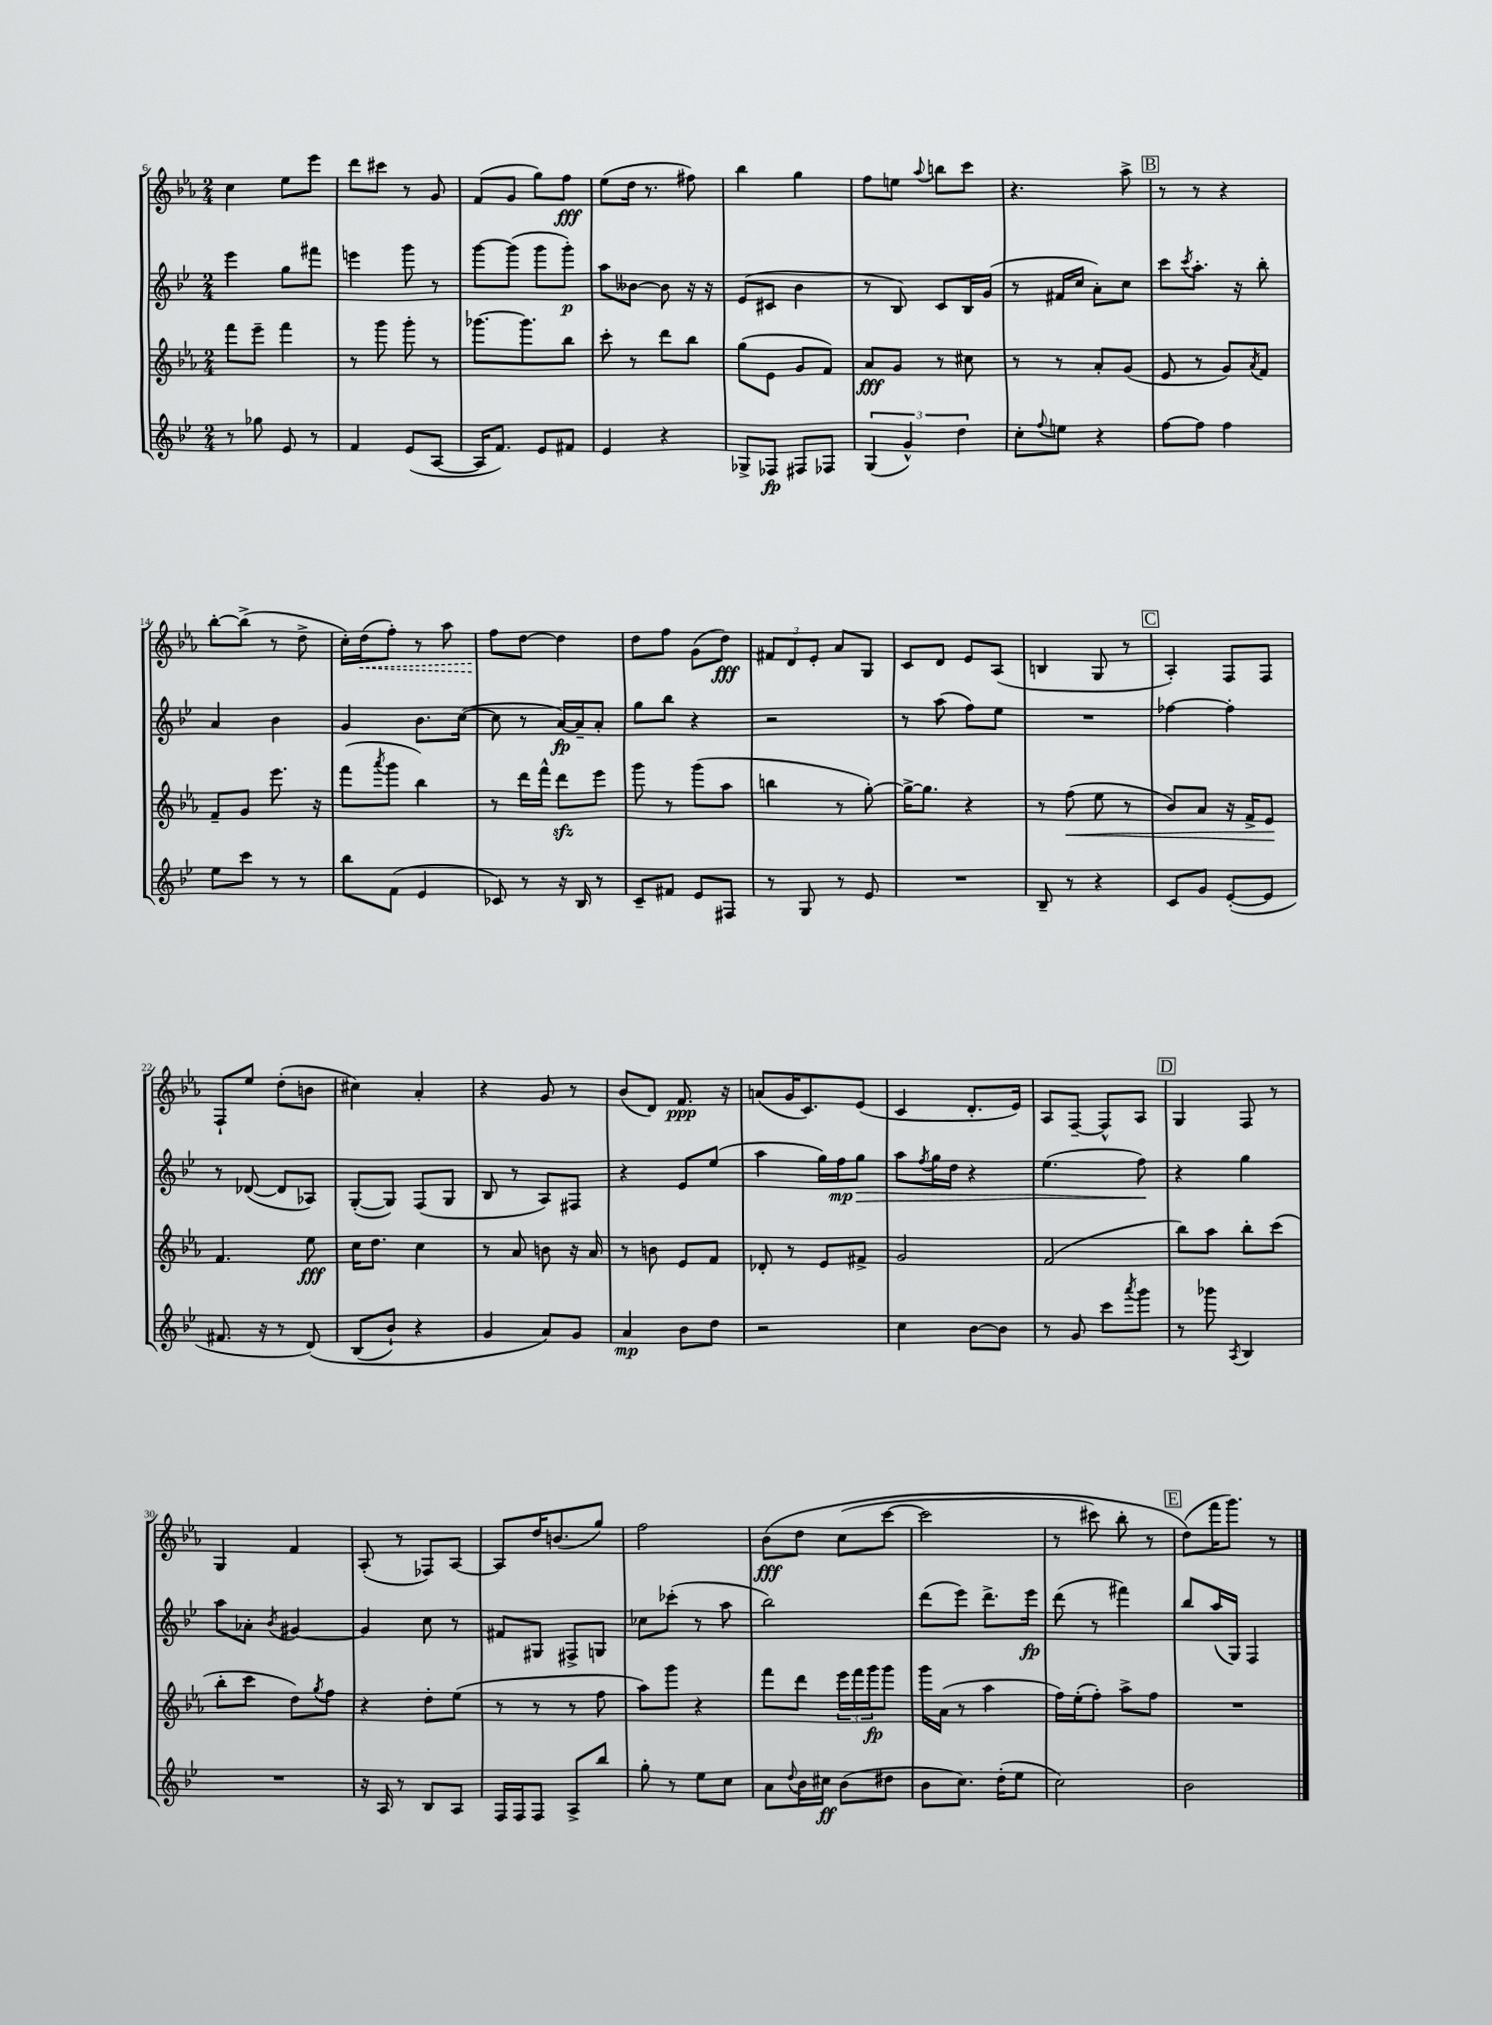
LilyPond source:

<<
\new StaffGroup <<
\new Staff = "s0" {
    \clef treble \key ees \major \numericTimeSignature \time 2/4
    c''4 ees''8 ees'''8 |
    d'''8 cis'''8 r8 g'8 |
    f'8( g'8 g''8) f''8\fff |
    ees''8( d''16 r8. fis''8) |
    bes''4 g''4 |
    f''8 e''8 \appoggiatura { aes''8 } b''8 c'''8 |
    r4. aes''8-> |
    \mark \markup { \box "B" } r8 r8 r4 |
    bes''8~-. bes''8->( r8 d''8-> |
    c''16-.) \once \override Hairpin.style = #'dashed-line d''16\<( f''8-.) r8 aes''8 |
    f''8\! d''8~ d''4 |
    d''8 f''8 g'8( d''8\fff) |
    \tuplet 3/2 { fis'8 d'8 ees'8-. } aes'8 g8 |
    c'8 d'8 ees'8 aes8( |
    b4 g8 r8 |
    \mark \markup { \box "C" } aes4-.) f8 f8 |
    f8-! ees''8 d''8-.( b'8 |
    cis''4) aes'4-. |
    r4 g'8 r8 |
    bes'8( d'8) f'8.\ppp r16 |
    a'8( g'16 c'8.) ees'8( |
    c'4 d'8.-. ees'16) |
    aes8 f8~-- f8-^ aes8 |
    \mark \markup { \box "D" } g4 f8 r8 |
    g4 f'4 |
    aes8-.( r8 fes8) aes8~ |
    aes8 d''16 b'8.( g''8) |
    f''2 |
    bes'8\fff\( d''8 c''8( c'''8~ |
    c'''2 |
    r8 cis'''8) bes''8-. r8 |
    \mark \markup { \box "E" } d''8(\) f'''16 g'''8.) r8 \bar "|." |
}
\new Staff = "s1" {
    \clef treble \key bes \major \numericTimeSignature \time 2/4
    ees'''4 g''8 fis'''8 |
    e'''4 g'''8 r8 |
    g'''8~ g'''8( g'''8 g'''8-.\p) |
    a''8 beses'8~ beses'8 r16 r16 |
    ees'8( cis'8 bes'4 |
    r8 bes8) c'8 bes16 g'16( |
    r8 fis'16 c''16 a'8-.) c''8 |
    \mark \markup { \box "B" } c'''8 \acciaccatura { c'''8 } a''8.-. r16 bes''8-. |
    a'4 bes'4 |
    g'4 bes'8. c''16~( |
    c''8 r8 a'16~\fp) a'16-- a'8-. |
    g''8 bes''8 r4 |
    r2 |
    r8 a''8( f''8) ees''8 |
    R2 |
    \mark \markup { \box "C" } fes''4~ fes''4-. |
    r8 des'8~( des'8 aes8) |
    g8~-.( g8) f8( g8 |
    bes8 r8 a8) fis8 |
    r4 ees'8 ees''8( |
    a''4 g''16) f''16\mp g''8\> |
    a''8 \acciaccatura { f''8 } g''16 d''16 r4 |
    ees''4.( f''8\!) |
    \mark \markup { \box "D" } r4 g''4 |
    a''8 aes'8-. \acciaccatura { bes'8 } gis'4~ |
    gis'4 c''8 r8 |
    fis'8 gis8 fis8-> g8 |
    ces''8 ces'''8-.( r8 a''8 |
    bes''2) |
    d'''8( ees'''8) d'''8.-> ees'''16\fp |
    d'''8( r8 fis'''4) |
    \mark \markup { \box "E" } bes''8 a''16( g16) f4 \bar "|." |
}
\new Staff = "s2" {
    \clef treble \key ees \major \numericTimeSignature \time 2/4
    f'''8 ees'''8-- f'''4 |
    r8 g'''8 g'''8-. r8 |
    ges'''8.~ ges'''8. bes''8 |
    c'''8-. r8 d'''8 bes''8 |
    g''8( ees'8 g'8 f'8) |
    aes'8\fff g'8 r8 cis''8 |
    r8 r8 aes'8-. g'8( |
    \mark \markup { \box "B" } ees'8 r8 g'8) \acciaccatura { aes'8 } f'8 |
    f'8-- g'8 ees'''8. r16 |
    f'''8( \acciaccatura { aes'''8 } g'''8 bes''4) |
    r8 d'''16 f'''16-^ d'''8\sfz ees'''8 |
    g'''8 r8 g'''8( aes''8 |
    b''4 r8 g''8~-.) |
    g''16~-> g''8. r4 |
    r8 f''8\<( ees''8 r8 |
    \mark \markup { \box "C" } bes'8) aes'8 r16 f'16-> ees'8\! |
    f'4. ees''8\fff |
    c''16 d''8. c''4 |
    r8 aes'8 b'8 r16 aes'16 |
    r8 b'8 ees'8 f'8 |
    des'8-. r8 ees'8 fis'8-> |
    g'2 |
    f'2( |
    \mark \markup { \box "D" } bes''8) aes''8 bes''8-. c'''8( |
    bes''8-. c'''8 d''8) \acciaccatura { g''8 } f''8 |
    r4 d''8-. ees''8( |
    r8 r8 r8 f''8 |
    aes''8) g'''8 r4 |
    f'''8 d'''8 \tuplet 3/2 { ees'''16 f'''16 g'''16\fp } g'''8 |
    g'''16 aes'16( r8 aes''4 |
    f''16) ees''16-.( f''8-.) aes''8-> f''8 |
    \mark \markup { \box "E" } R2 \bar "|." |
}
\new Staff = "s3" {
    \clef treble \key bes \major \numericTimeSignature \time 2/4
    r8 ges''8 ees'8 r8 |
    f'4 ees'8( a8~ |
    a16 f'8.) ees'8 fis'8 |
    ees'4 r4 |
    ges8-> fes8\fp fis8 fes8 |
    \tuplet 3/2 { g4( g'4-^) d''4 } |
    c''8-. \appoggiatura { f''8 } e''8 r4 |
    \mark \markup { \box "B" } f''8~ f''8 f''4 |
    ees''8 c'''8 r8 r8 |
    bes''8 f'8( ees'4 |
    ces'8) r8 r16 bes16 r8 |
    c'8-- fis'8 ees'8 fis8 |
    r8 g8 r8 ees'8 |
    R2 |
    bes8-- r8 r4 |
    \mark \markup { \box "C" } c'8 g'8 ees'8~-.( ees'8 |
    fis'8. r16 r8 d'8)\( |
    bes8( bes'8-!) r4 |
    g'4 a'8\) g'8 |
    a'4\mp bes'8 d''8 |
    r2 |
    c''4 bes'8~ bes'8 |
    r8 g'8 c'''8 \acciaccatura { a'''8 } g'''8 |
    \mark \markup { \box "D" } r8 ges'''8 \acciaccatura { a8 } bes4 |
    R2 |
    r16 a16 r8 bes8 a8 |
    f16 f16 f8 a8-> bes''8 |
    g''8-. r8 ees''8 c''8 |
    a'8 \appoggiatura { d''8 } bes'16 cis''16\ff bes'8( dis''8 |
    bes'8 c''8.) d''16-.( ees''8 |
    c''2) |
    \mark \markup { \box "E" } bes'2 \bar "|." |
}
>>
>>
\layout { \context { \Score currentBarNumber = #6 } }
